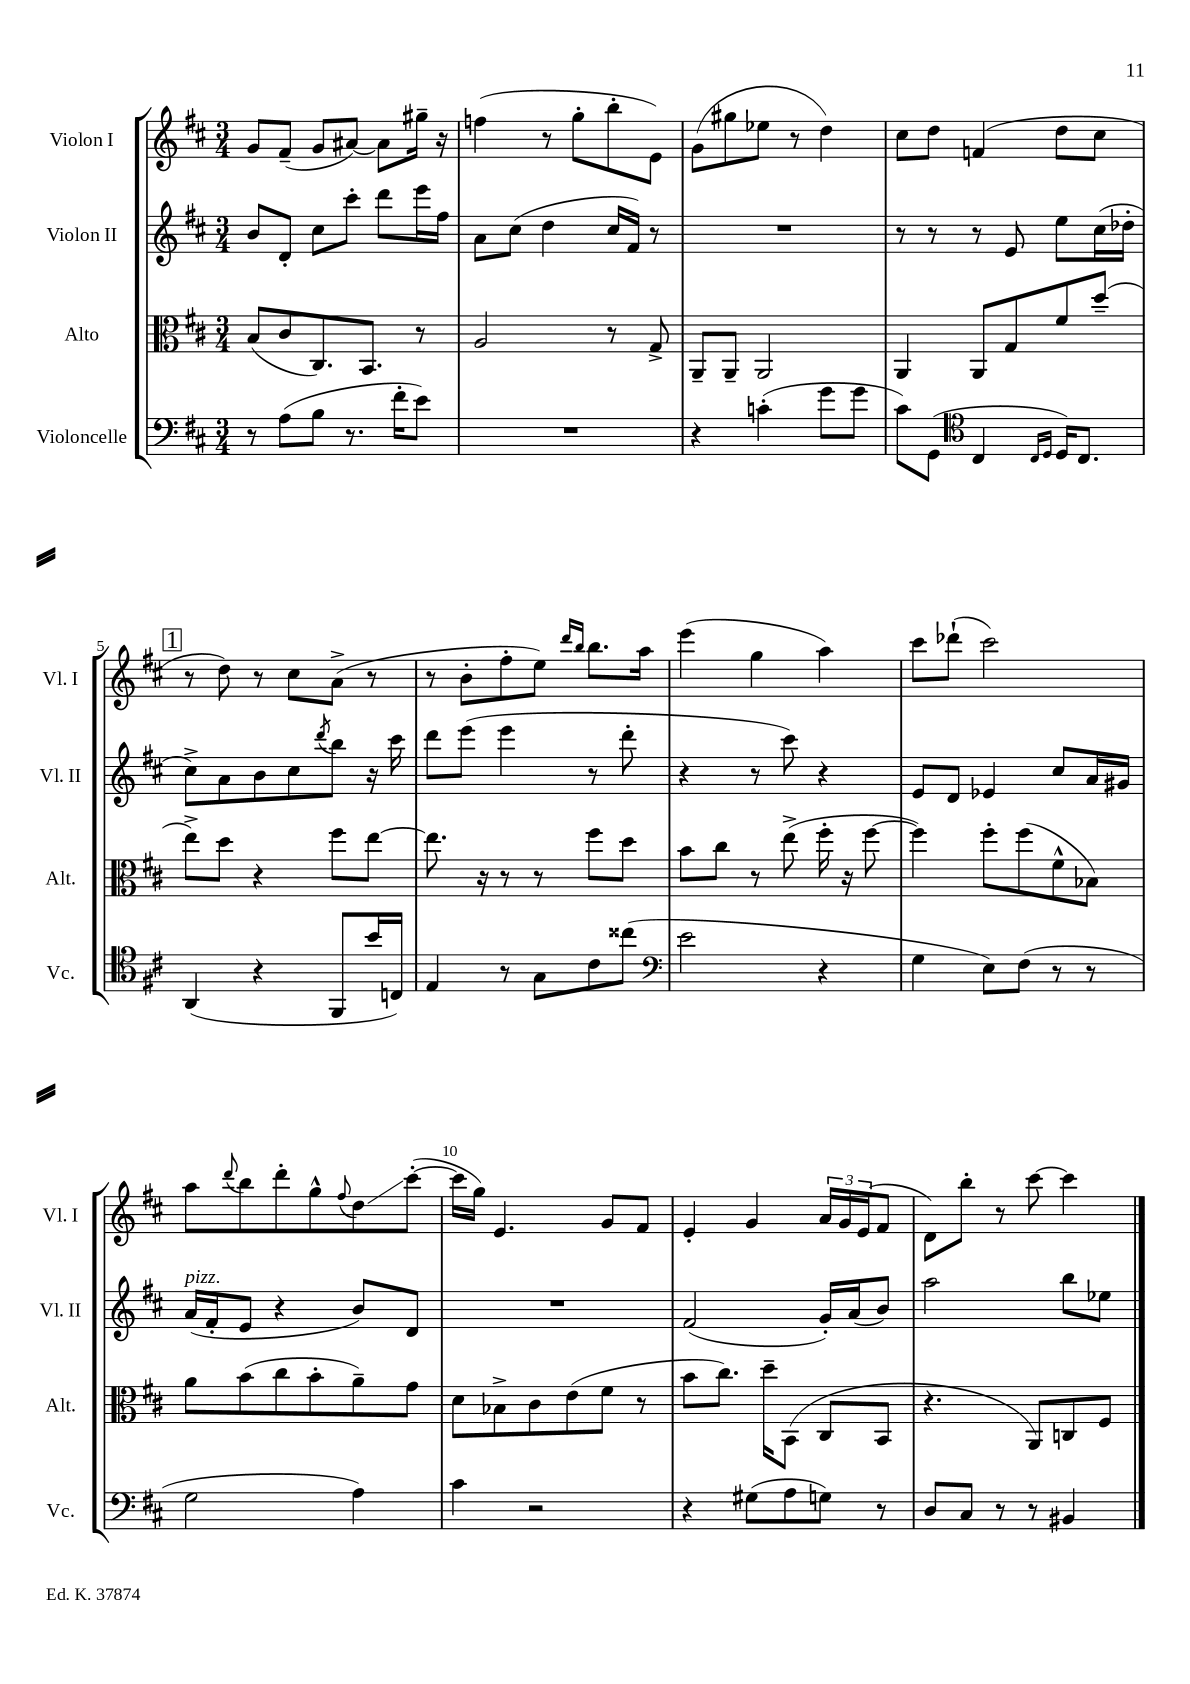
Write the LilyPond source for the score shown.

<<
\new StaffGroup <<
\new Staff = "s0" \with { instrumentName = "Violon I" shortInstrumentName = "Vl. I" } {
    \clef treble \key d \major \numericTimeSignature \time 3/4
    g'8 fis'8--( g'8 ais'8~) ais'8 gis''16-- r16 |
    f''4( r8 g''8-. b''8-. e'8) |
    g'8( gis''8 ees''8 r8 d''4) |
    cis''8 d''8 f'4( d''8 cis''8 |
    \mark \markup { \box "1" } r8 d''8) r8 cis''8 a'8->( r8 |
    r8 b'8-. fis''8-. e''8) \grace { d'''16 b''16 } b''8. a''16 |
    e'''4( g''4 a''4) |
    cis'''8 des'''8-!( cis'''2) |
    a''8 \appoggiatura { d'''8 } b''8 d'''8-. g''8-^ \appoggiatura { fis''8 } d''8\glissando cis'''8~-.( |
    cis'''16 g''16) e'4. g'8 fis'8 |
    e'4-. g'4 \tuplet 3/2 { a'16 g'16 e'16( } fis'8 |
    d'8) b''8-. r8 cis'''8~ cis'''4 \bar "|." |
}
\new Staff = "s1" \with { instrumentName = "Violon II" shortInstrumentName = "Vl. II" } {
    \clef treble \key d \major \numericTimeSignature \time 3/4
    b'8 d'8-. cis''8 cis'''8-. d'''8 e'''16 fis''16 |
    a'8 cis''8( d''4 cis''16 fis'16) r8 |
    R2. |
    r8 r8 r8 e'8 e''8 cis''16( des''16-. |
    \mark \markup { \box "1" } cis''8->) a'8 b'8 cis''8 \acciaccatura { d'''8 } b''8 r16 cis'''16 |
    d'''8 e'''8( e'''4 r8 d'''8-. |
    r4 r8 cis'''8) r4 |
    e'8 d'8 ees'4 cis''8 a'16 gis'16 |
    a'16^\markup { \italic "pizz." }( fis'16-. e'8 r4 b'8) d'8 |
    R2. |
    fis'2( g'16-.) a'16( b'8) |
    a''2 b''8 ees''8 \bar "|." |
}
\new Staff = "s2" \with { instrumentName = "Alto" shortInstrumentName = "Alt." } {
    \clef alto \key d \major \numericTimeSignature \time 3/4
    b8( cis'8 cis8.) b,8. r8 |
    a2 r8 g8-> |
    a,8-- a,8-- a,2 |
    a,4 a,8 g8 fis'8 d''8--( |
    \mark \markup { \box "1" } e''8->) d''8 r4 fis''8 e''8~ |
    e''8. r16 r8 r8 fis''8 d''8 |
    b'8 cis''8 r8 e''8->( fis''16-. r16 fis''8~ |
    fis''4) fis''8-. fis''8( fis'8-^ bes8) |
    a'8 b'8( cis''8 b'8-. a'8--) g'8 |
    d'8 bes8-> cis'8 e'8( fis'8 r8 |
    b'8 cis''8.) d''16-- b,8( cis8 b,8 |
    r4. a,8) c8 fis8 \bar "|." |
}
\new Staff = "s3" \with { instrumentName = "Violoncelle" shortInstrumentName = "Vc." } {
    \clef bass \key d \major \numericTimeSignature \time 3/4
    r8 a8( b8 r8. fis'16-. e'8) |
    R2. |
    r4 c'4-.( g'8 g'8 |
    cis'8) g,8( \clef tenor cis4 \grace { cis16 d16 } d16) cis8. |
    \mark \markup { \box "1" } a,4( r4 fis,8 b'16 c16) |
    e4 r8 g8 cis'8 cisis''8( |
    \clef bass e'2 r4 |
    g4 e8) fis8( r8 r8 |
    g2 a4) |
    cis'4 r2 |
    r4 gis8( a8 g8) r8 |
    d8 cis8 r8 r8 bis,4 \bar "|." |
}
>>
>>
\layout { \context { \Score \override BarNumber.break-visibility = ##(#f #t #t) barNumberVisibility = #(every-nth-bar-number-visible 5) } }
